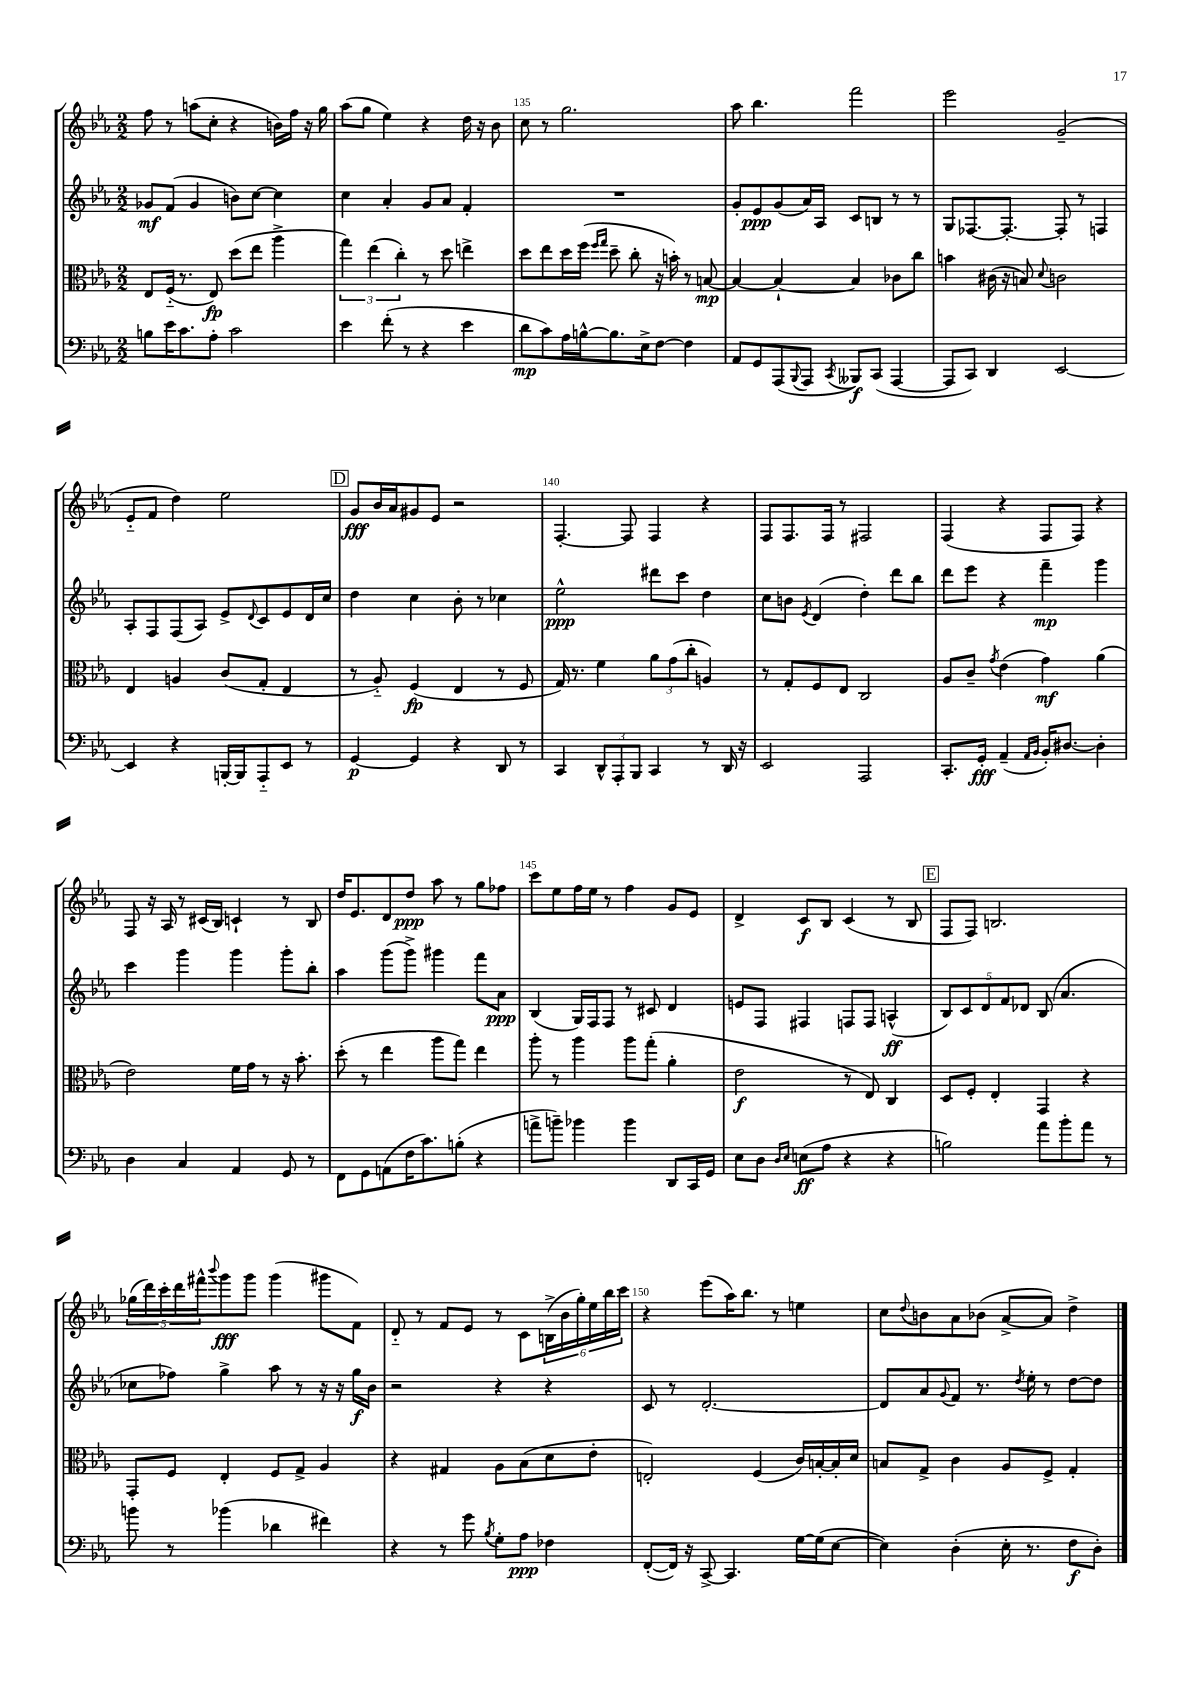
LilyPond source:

<<
\new StaffGroup <<
\new Staff = "s0" {
    \clef treble \key ees \major \numericTimeSignature \time 2/2
    f''8 r8 a''8( c''8-. r4 b'16) f''16 r16 g''16 |
    aes''8( g''8 ees''4) r4 d''16 r16 bes'8 |
    c''8 r8 g''2. |
    aes''8 bes''4. f'''2 |
    ees'''2 g'2--( |
    ees'8-_ f'8 d''4) ees''2 |
    \mark \markup { \box "D" } g'8\fff bes'16 aes'16 gis'8 ees'8 r2 |
    f4.~-. f8 f4 r4 |
    f8 f8. f16 r8 fis2 |
    f4( r4 f8 f8) r4 |
    f8 r16 aes16 r8 cis'16( bes16) c'4-! r8 bes8 |
    d''16 ees'8. d'8 d''8\ppp aes''8 r8 g''8 fes''8 |
    c'''8 ees''8 f''16 ees''16 r8 f''4 g'8 ees'8 |
    d'4-> c'8\f bes8 c'4( r8 bes8 |
    \mark \markup { \box "E" } f8 f8) b2. |
    \tuplet 5/4 { ges''16( d'''16) c'''16-. d'''16 fis'''16-^ } \appoggiatura { bes'''8 } g'''8\fff g'''8 g'''4( gis'''8 f'8) |
    d'8-_ r8 f'8 ees'8 r8 c'8 \tuplet 6/4 { b16->( bes'16 g''16-.) ees''16 bes''16 c'''16 } |
    r4 ees'''8( aes''16) bes''8. r8 e''4 |
    c''8 \appoggiatura { d''8 } b'8 aes'8 bes'8( aes'8~-> aes'8) d''4-> \bar "|." |
}
\new Staff = "s1" {
    \clef treble \key ees \major \numericTimeSignature \time 2/2
    ges'8\mf f'8( ges'4 b'8) c''8~ c''4 |
    c''4 aes'4-. g'8 aes'8 f'4-. |
    R1 |
    g'8-. ees'8\ppp g'8( aes'16) aes16 c'8 b8 r8 r8 |
    g8 fes8.~ fes8.~-. fes8-. r8 f4 |
    aes8-. f8 f8( aes8) ees'8-> \appoggiatura { d'8 } c'8 ees'8 d'16 c''16 |
    \mark \markup { \box "D" } d''4 c''4 bes'8-. r8 ces''4 |
    ees''2-^\ppp dis'''8 c'''8 d''4 |
    c''8 b'8 \acciaccatura { ees'8 } d'4( d''4-.) d'''8 bes''8 |
    d'''8 ees'''8 r4 f'''4--\mp g'''4 |
    c'''4 g'''4 g'''4 g'''8-. bes''8-. |
    aes''4 g'''8( g'''8->) gis'''4 f'''8 aes'8\ppp |
    bes4( g16) f16 f8 r8 cis'8 d'4 |
    e'8 f8 fis4 f8 f8 a4-^\ff( |
    \mark \markup { \box "E" } \tuplet 5/4 { bes8) c'8 d'8 f'8 des'8 } bes8( aes'4. |
    ces''8 fes''8) g''4-> aes''8 r8 r16 r16 g''16\f bes'16 |
    r2 r4 r4 |
    c'8 r8 d'2.~-. |
    d'8 aes'8 \appoggiatura { g'8 } f'8 r8. \acciaccatura { d''8 } ees''16-. r8 d''8~ d''8 \bar "|." |
}
\new Staff = "s2" {
    \clef alto \key ees \major \numericTimeSignature \time 2/2
    ees8 f16-_( r8. ees8\fp) d''8( ees''8 aes''4-> |
    \tuplet 3/2 { g''4) ees''4( c''4-.) } r8 d''8 e''4-> |
    d''8 ees''8 d''16 f''16( \grace { f''16 g''16 } d''8-- c''8-. r16 b'16-.) r8 b8~\mp |
    b4~ b4~-! b4 ces'8 c''8 |
    b'4 cis'16( r16 b8) \appoggiatura { d'8 } c'2 |
    ees4 a4 c'8( g8-. ees4 |
    \mark \markup { \box "D" } r8 aes8-_) f4\fp( ees4 r8 f8 |
    g16) r8. f'4 \tuplet 3/2 { aes'8 g'8( c''8-. } a4) |
    r8 g8-. f8 ees8 c2 |
    aes8 c'8-- \acciaccatura { g'8 } ees'4( g'4\mf) aes'4( |
    ees'2) f'16 g'16 r8 r16 bes'8.-. |
    d''8-.( r8 ees''4 aes''8 g''8) ees''4 |
    aes''8-. r8 aes''4 aes''8 g''8-.( aes'4-. |
    ees'2\f r8 ees8) c4 |
    \mark \markup { \box "E" } d8 f8-. ees4-. g,4 r4 |
    g,8-. f8 ees4-. f8 g8-> aes4 |
    r4 gis4 aes8 bes8( d'8 ees'8-. |
    e2-.) f4( c'16) b16~-. b16-. d'16 |
    b8 g8-> c'4 aes8 f8-> g4-. \bar "|." |
}
\new Staff = "s3" {
    \clef bass \key ees \major \numericTimeSignature \time 2/2
    b8 ees'16 c'8. aes8-. c'2 |
    ees'4 f'8-.( r8 r4 ees'4 |
    d'8\mp c'8) aes16 b16~-^ b8. ees16-> f8~ f4 |
    aes,8 g,8 aes,,8( \appoggiatura { bes,,8 } aes,,8 \acciaccatura { c,8 } beses,,8\f) c,8( aes,,4~ |
    aes,,8 c,8) d,4 ees,2~ |
    ees,4 r4 b,,16~-. b,,16 aes,,8-_ ees,8 r8 |
    \mark \markup { \box "D" } g,4~\p g,4 r4 d,8 r8 |
    c,4 \tuplet 3/2 { d,8-^ aes,,8-. bes,,8 } c,4 r8 d,16 r16 |
    ees,2 aes,,2 |
    c,8.-. g,16-.\fff aes,4--( \grace { aes,16 bes,16 } bes,16-.) dis8.~ dis4-. |
    d4 c4 aes,4 g,8 r8 |
    f,8 g,8 a,8( f16 c'8.) b8-.( r4 |
    a'8-> b'8--) bes'4 bes'4 d,8 c,16 g,16 |
    ees8 d8 \grace { d16 ees16 } e8\ff( aes8 r4 r4 |
    \mark \markup { \box "E" } b2) aes'8 bes'8-. aes'8 r8 |
    b'8 r8 bes'4( des'4 fis'4) |
    r4 r8 g'8 \acciaccatura { bes8 } g8-. aes8\ppp fes4 |
    f,8~-.( f,16) r16 c,8~-> c,4. g16~ g16( ees8~ |
    ees4) d4-.( ees16-. r8. f8\f d8-.) \bar "|." |
}
>>
>>
\layout { \context { \Score currentBarNumber = #133 \override BarNumber.break-visibility = ##(#f #t #t) barNumberVisibility = #(every-nth-bar-number-visible 5) } }
